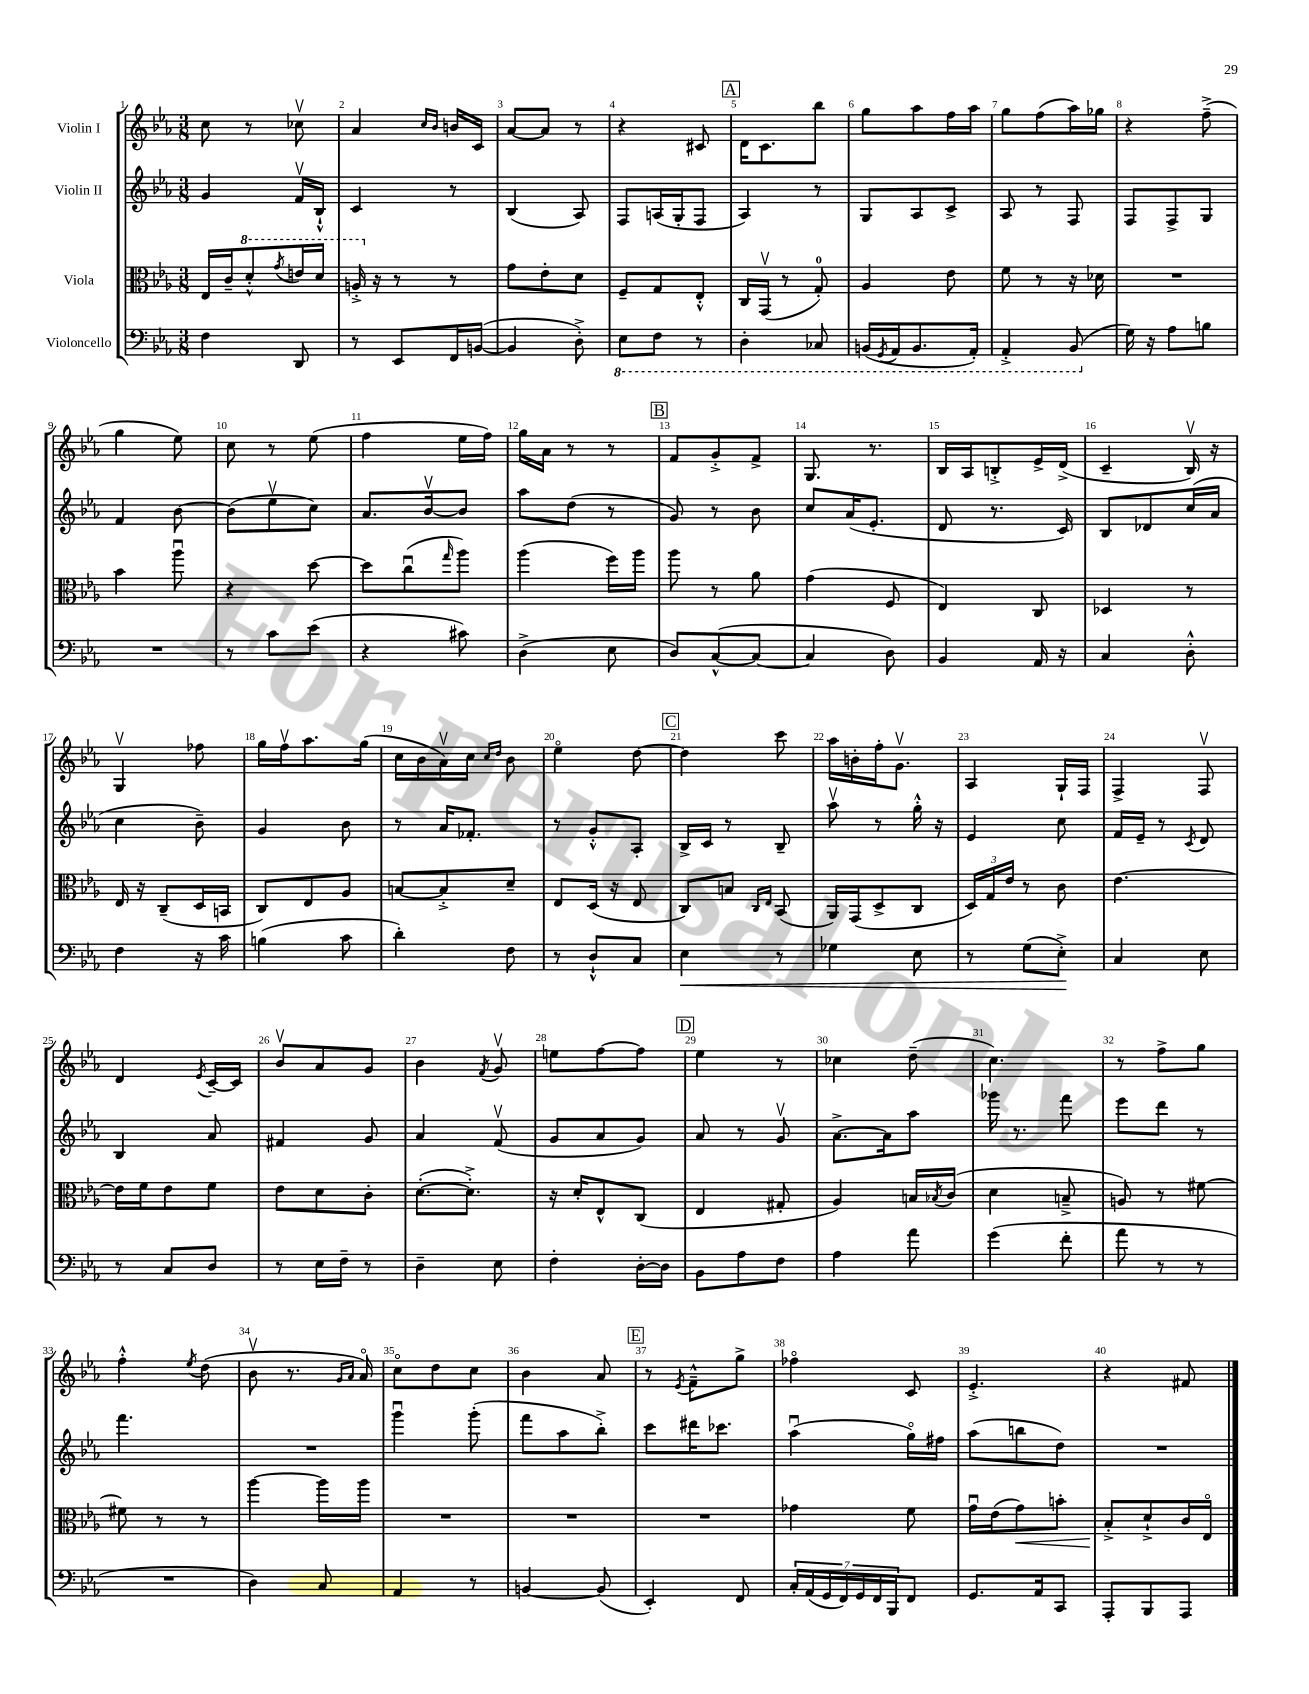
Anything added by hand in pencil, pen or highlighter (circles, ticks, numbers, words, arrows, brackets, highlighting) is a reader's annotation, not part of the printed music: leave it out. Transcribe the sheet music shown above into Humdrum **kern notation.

**kern	**kern	**kern	**kern
*staff4	*staff3	*staff2	*staff1
*clefF4	*clefC3	*clefG2	*clefG2
*k[b-e-a-]	*k[b-e-a-]	*k[b-e-a-]	*k[b-e-a-]
*M3/8	*M3/8	*M3/8	*M3/8
4F	16E-	4g	8cc
.	16c~	.	.
.	8dd'^^	.	8r
.	8qgg	.	.
8DD	16ee	16fv	8cc-v
.	16dd	16B-`^^	.
=	=	=	=
8r	16a'^	4c	4a-
.	16r	.	.
8EE-	8r	.	.
.	.	.	16qqcc
.	.	.	16qqb-
16FF	8r	8r	16b
([16BB	.	.	16c
=	=	=	=
4BB]	8g	(4B-	[8a-
.	8e-'	.	8a-]
8D'^)	8d	8A-)	8r
=	=	=	=
8EE-	8F~	8F	4r
8FF	8G	(16A	.
.	.	16G'	.
8r	8E-'^^	8F	8c#
=	=	=	=
4DD'	16C	4A-)	16d
.	(16GGv	.	8.c
.	8r	.	.
8CC-	8G')	8r	8bb-
=	=	=	=
(16BBB	4A-	8G	8gg
8qGGG	.	.	.
16AAA-	.	.	.
8.BBB	.	8A-	8aa-
.	8e-	8c^	16ff
16AAA-')	.	.	16aa-
=	=	=	=
4AAA-'^	8f	8A-	8gg
.	8r	8r	(8ff
(8BBB-	16r	8F	16aa-)
.	16d-	.	16gg-
=	=	=	=
16G)	4.r	8F	4r
16r	.	.	.
8A-	.	8F^	.
8B	.	8G	(8ff~^
=	=	=	=
4.r	4b-	4f	4gg
.	8aa-u	[8b-	8ee-)
=	=	=	=
8r	4r	(8b-]	8cc
8c	.	8ee-v	8r
(8e-	[8dd	8cc)	(8ee-
=	=	=	=
4r	8dd]	8.a-	4ff
.	(8ccu	.	.
.	.	[16b-v	.
.	16qqgg	.	.
8c#)	8aa-)	8b-]	16ee-
.	.	.	16ff)
=	=	=	=
(4D^	(4aa-	8aa-	16gg
.	.	.	16a-
.	.	(8dd	8r
8E-	16ff)	8r	8r
.	16aa-	.	.
=	=	=	=
8D)	8aa-	8g)	8f
([8C^^	8r	8r	8g'^
8C_	8a-	8b-	8f^
=	=	=	=
4C]	(4g	8cc	8.G
.	.	(16a-	.
.	.	8.e-'	8.r
8D)	8F	.	.
=	=	=	=
4BB-	4E-)	8d	16B-
.	.	.	16A-
.	.	8.r	8B'^
16AA-	8C	.	16e-^
16r	.	16c)	(16d^
=	=	=	=
4C	4D-	8B-	4c~
.	.	8d-	.
8D'^^	8r	(16cc	16B-v)
.	.	16a-	16r
=	=	=	=
4F	16E-	4cc	4Gv
.	16r	.	.
.	(8C~	.	.
16r	16D	8b-~)	8ff-
16c	16BB	.	.
=	=	=	=
(4B	8C)	4g	16gg
.	.	.	16ffv
.	8E-	.	8.aa-
8c	8A-	8b-	.
.	.	.	(16gg
=	=	=	=
4d')	[8B	8r	16cc
.	.	.	16b-
.	8B'^]	16a-	16a-v)
.	.	8.f-'	16cc
.	.	.	16qqcc
.	.	.	16qqdd
8F	8d~	.	8b-
=	=	=	=
8r	8E-	8r	4ee-o
8D`^^	(16D	8g'^^	.
.	16r	.	.
8C	8E-	8A-'	[8dd
=	=	=	=
4E-	8C)	16B-^	4dd]
.	.	16c	.
.	8B	8r	.
.	16qqC	.	.
.	16qqE-	.	.
8r	(8BB-	8B-~	8ccc
=	=	=	=
4G-	16AA-)	8aa-v	16aa-
.	(16GG	.	16b'
.	8D^	8r	16ff'
.	.	.	8.gv
8E-	8C	16gg'^^	.
.	.	16r	.
=	=	=	=
8r	24D)	4e-	4A-
.	24G	.	.
.	24e-	.	.
(8G	8r	.	.
8E-'^)	8c	8cc	16G`
.	.	.	16F
=	=	=	=
4C	[4.e-	16f	4F^
.	.	16e-~	.
.	.	8r	.
.	.	8qc	.
8E-	.	8d	8Fv
=	=	=	=
8r	16e-]	4B-	4d
.	16f	.	.
8C	8e-	.	.
.	.	.	8qe-
8D	8f	8a-	[16c~
.	.	.	16c]
=	=	=	=
8r	8e-	4f#	8b-v
16E-	8d	.	8a-
16F~	.	.	.
8r	8c'	8g	8g
=	=	=	=
4D~	([8.d'	4a-	4b-
.	8.d'^])	.	.
.	.	.	8qf
8E-	.	(8fv	8gv
=	=	=	=
4F'	16r	8g	8ee
.	16d'	.	.
.	8E-^^	8a-	[8ff
[16D'	(8C	8g)	8ff]
16D]	.	.	.
=	=	=	=
8BB-	4E-	8a-	4ee-
8A-	.	8r	.
8F	8G#'	8gv	8r
=	=	=	=
4A-	4A-)	[8.a-^	4cc-
.	.	16a-]	.
8a-	16B	8aa-	(8dd~
.	8qB-	.	.
.	(16c	.	.
=	=	=	=
(4g	4d	16ggg-	4.cc)
.	.	8.r	.
8f'	8B~^	8fff	.
=	=	=	=
8a-	8A)	8eee-	8r
8r	8r	8ddd	8ff^
8r	[8f#	8r	8gg
=	=	=	=
4.r	8f#]	4.fff	4ff'^^
.	8r	.	.
.	.	.	8qee-
.	8r	.	(8dd
=	=	=	=
4D)	[4aa-	4.r	8b-v
.	.	.	8.r
8C	16aa-]	.	.
.	.	.	16qqg
.	.	.	16qqa-
.	16aa-	.	16a-o)
=	=	=	=
4AA-	4.r	4gggu	8cco
.	.	.	8dd
8r	.	(8ggg'	8cc
=	=	=	=
[4BB	4.r	8fff	4b-
.	.	8aa-	.
(8BB]	.	8bb-'^)	8a-
=	=	=	=
4EE-')	4.r	8ccc	8r
.	.	.	8qe-
.	.	16ddd#	8f~^^
.	.	8.ccc-	.
8FF	.	.	8gg^
=	=	=	=
28C'	4g-	(4aa-u	4ff-o
(28AA-	.	.	.
28GG	.	.	.
28FF)	.	.	.
28GG	.	.	.
28FF	.	.	.
28BBB-	.	.	.
8FF	8f	16ggo)	8c
.	.	16ff#	.
=	=	=	=
8.GG	16gu	(8aa-	4.e-'^
.	(16e-	.	.
.	8g)	8bb	.
16AA-	.	.	.
8CC	8b'	8dd)	.
=	=	=	=
8AAA-'	8B-'^	4.r	4r
8BBB-	8d`^	.	.
8AAA-	16c	.	8f#
.	16E-o	.	.
==	==	==	==
*-	*-	*-	*-
